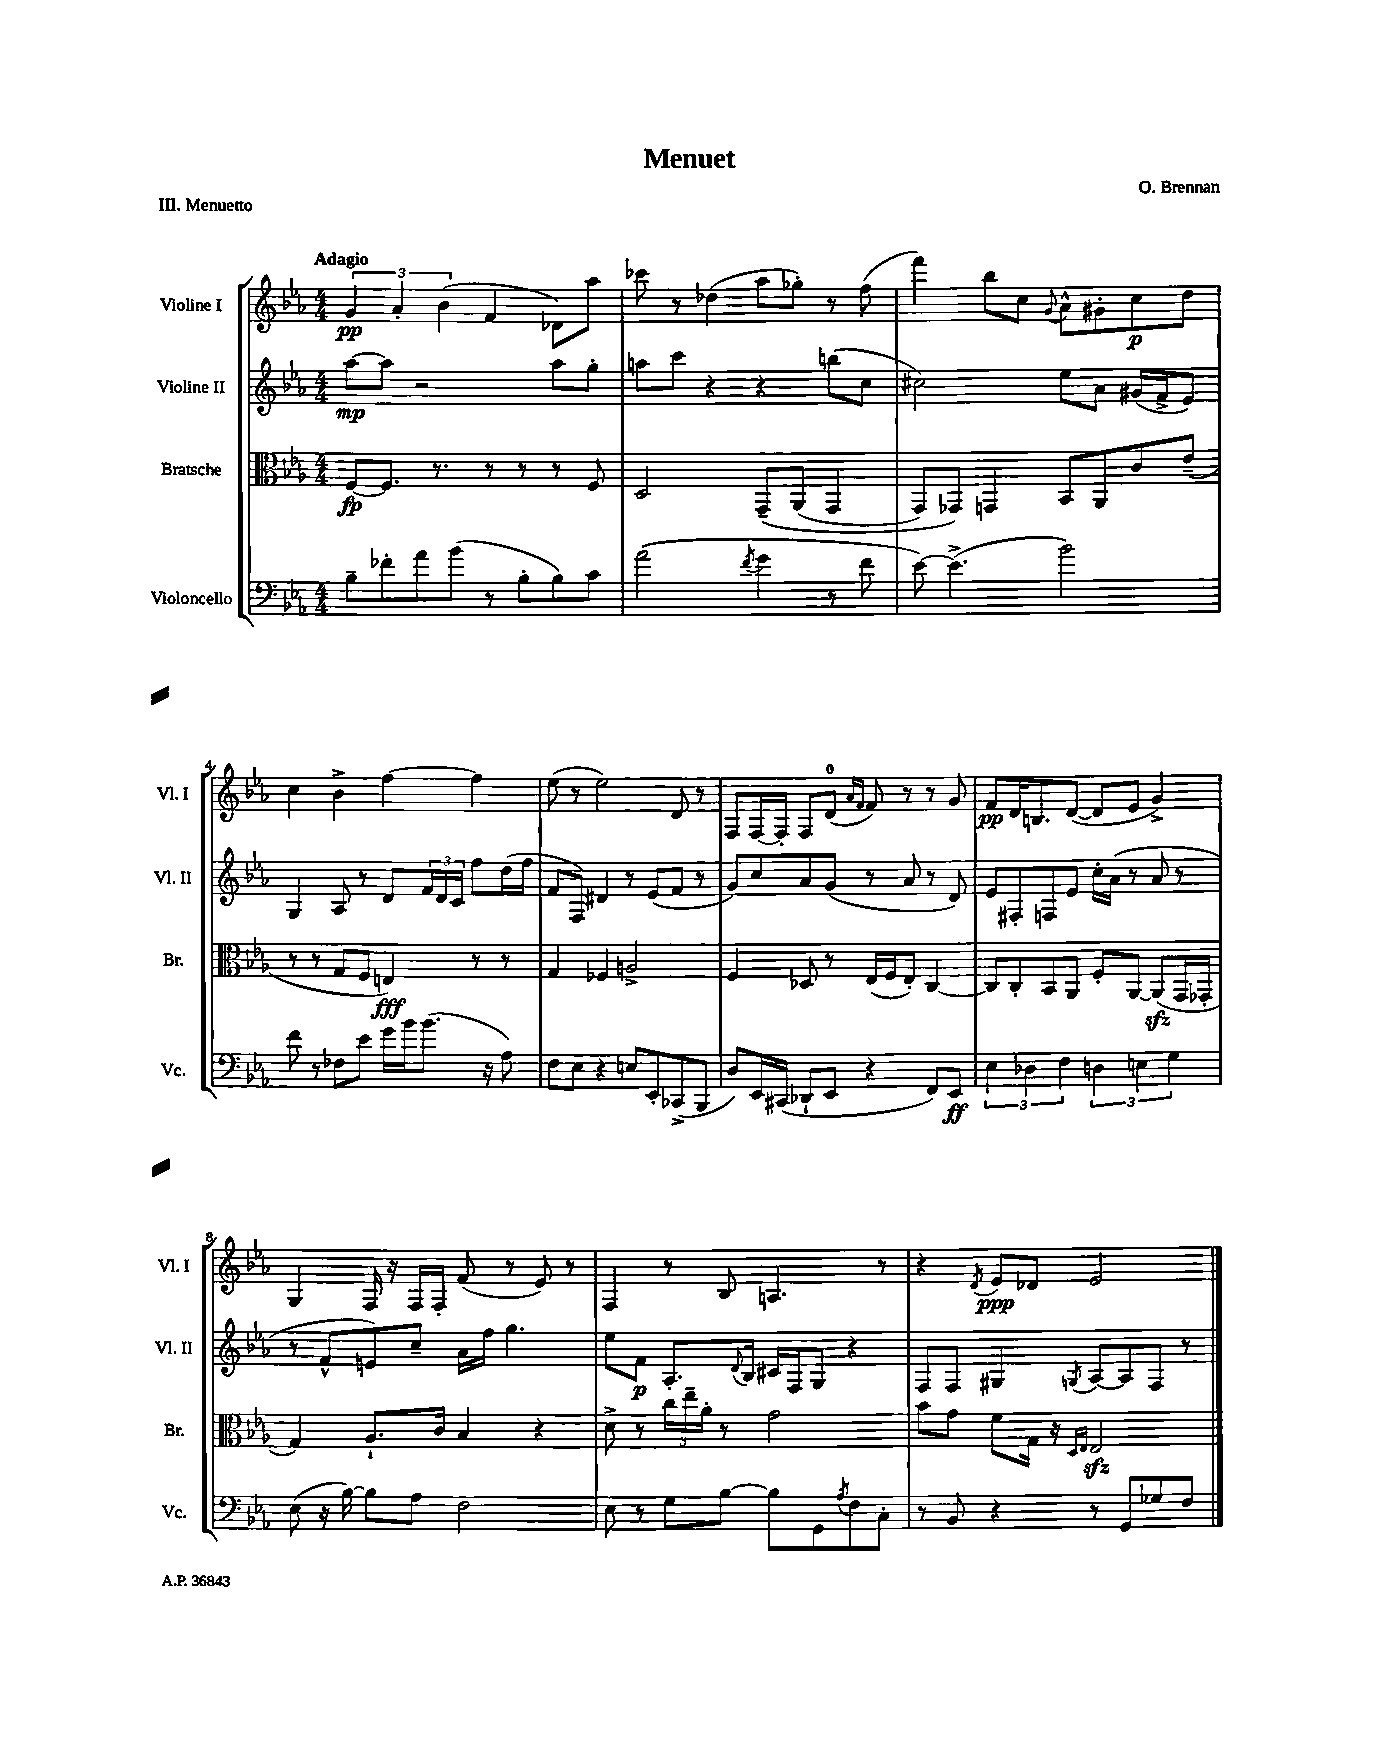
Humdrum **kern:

**kern	**kern	**kern	**kern
*staff4	*staff3	*staff2	*staff1
*clefF4	*clefC3	*clefG2	*clefG2
*k[b-e-a-]	*k[b-e-a-]	*k[b-e-a-]	*k[b-e-a-]
*M4/4	*M4/4	*M4/4	*M4/4
8B-~	[8F	[8aa-	6g
8f-'	8.F]	8aa-]	.
.	.	.	6a-'
8a-	.	2r	.
.	8.r	.	.
.	.	.	(6b-
(8b-	.	.	.
8r	8r	.	4f
8B-'	8r	.	.
8B-)	8r	8aa-	8d-)
8c	8F	8gg'	8aa-
=	=	=	=
(2a-	2D	8aa	8ccc-
.	.	8ccc	8r
.	.	4r	(4dd-
8qf	.	.	.
4g	&(8GG~	4r	8aa-
.	(8AA-	.	8gg-')
8r	4GG	(8bb	8r
8f	.	8cc	(8ff
=	=	=	=
[8e-)	8GG)	2cc#)	4fff)
(4.e-^]	8GG-&)	.	.
.	4GG	.	8bb-
.	.	.	8cc
.	.	.	8qqg
2b-)	8BB-	8ee-	8a-^^
.	8AA-	8a-	8g#'
.	8c	(16g#	8cc
.	.	16f^	.
.	(8e-~	8e-)	8dd
=	=	=	=
8f	8r	4G	4cc
8r	8r	.	.
8F-	8G	8A-	4b-^
8e-	8F	8r	.
16g	4E)	8d	[4ff
16b-	.	.	.
(8.b-	.	24f	.
.	.	24d	.
.	.	24c	.
.	8r	8ff	4ff]
16r	.	.	.
8A-)	8r	(16dd	.
.	.	16ff	.
=	=	=	=
8F	4G	8f	(8ee-
8E-	.	8F)	8r
4r	4F-	4d#	2ee-)
8E	2A^	8r	.
8EE-'	.	(8e-	.
(8CC-^	.	8f	8d
8BBB-	.	8r	8r
=	=	=	=
8D)	4F	8g)	8F
16EE-	.	8cc	[16F
(16CC#	.	.	16F']
8DD-`	8D-	8a-	8F
8EE-	8r	(8g	(8d
.	.	.	16qqa-
.	.	.	16qqf
4r	(16E-	8r	8f)
.	16F	.	.
.	8E-')	8a-	8r
8FF)	[4C	8r	8r
8EE-	.	8d)	8g
=	=	=	=
6E-	8C]	8e-	8f
.	8C'	8F#'	16d
6D-	.	.	.
.	.	.	8.B
.	8BB-	8F	.
6F	.	.	.
.	8AA-	8e-	([8d
6D	8F'	16cc'	8d]
.	.	(16a-	.
.	[8AA-	8r	8e-
6E	.	.	.
.	(8AA-]	8a-	4g^)
6G	.	.	.
.	16GG	8r	.
.	16GG-'	.	.
=	=	=	=
(8E-	4G)	8r	4G
16r	.	8f^^	.
[16B-)	.	.	.
8B-]	8.A-`	8e)	16F
.	.	.	16r
8A-	.	8cc~	16F
.	16c	.	16F'
2F	4B-	16a-	(8f
.	.	16ff	.
.	.	4.gg	8r
.	4r	.	8e-)
.	.	.	8r
=	=	=	=
8E-	8d^	8ee-	4F
8r	8r	8f	.
8G	24cc	8.A-'	8r
.	24ee-~	.	.
.	24a-'	.	.
[8B-	8r	.	8B-
.	.	8qqd	.
.	.	16B-	.
8B-]	2g	16c#	4.A
.	.	16F	.
8GG	.	8G	.
8qA-	.	.	.
8F	.	4r	.
8C'	.	.	8r
=	=	=	=
8r	8b-	8F	4r
8BB-	8g	8F	.
.	.	.	8qd
4r	8f	4G#	8e-
.	16G	.	8d-
.	16r	.	.
.	16qqD	.	.
.	16qqE-	8qG	.
8r	2E-	[8A-	2e-
8GG	.	8A-]	.
8G-	.	8F	.
8F	.	8r	.
==	==	==	==
*-	*-	*-	*-
